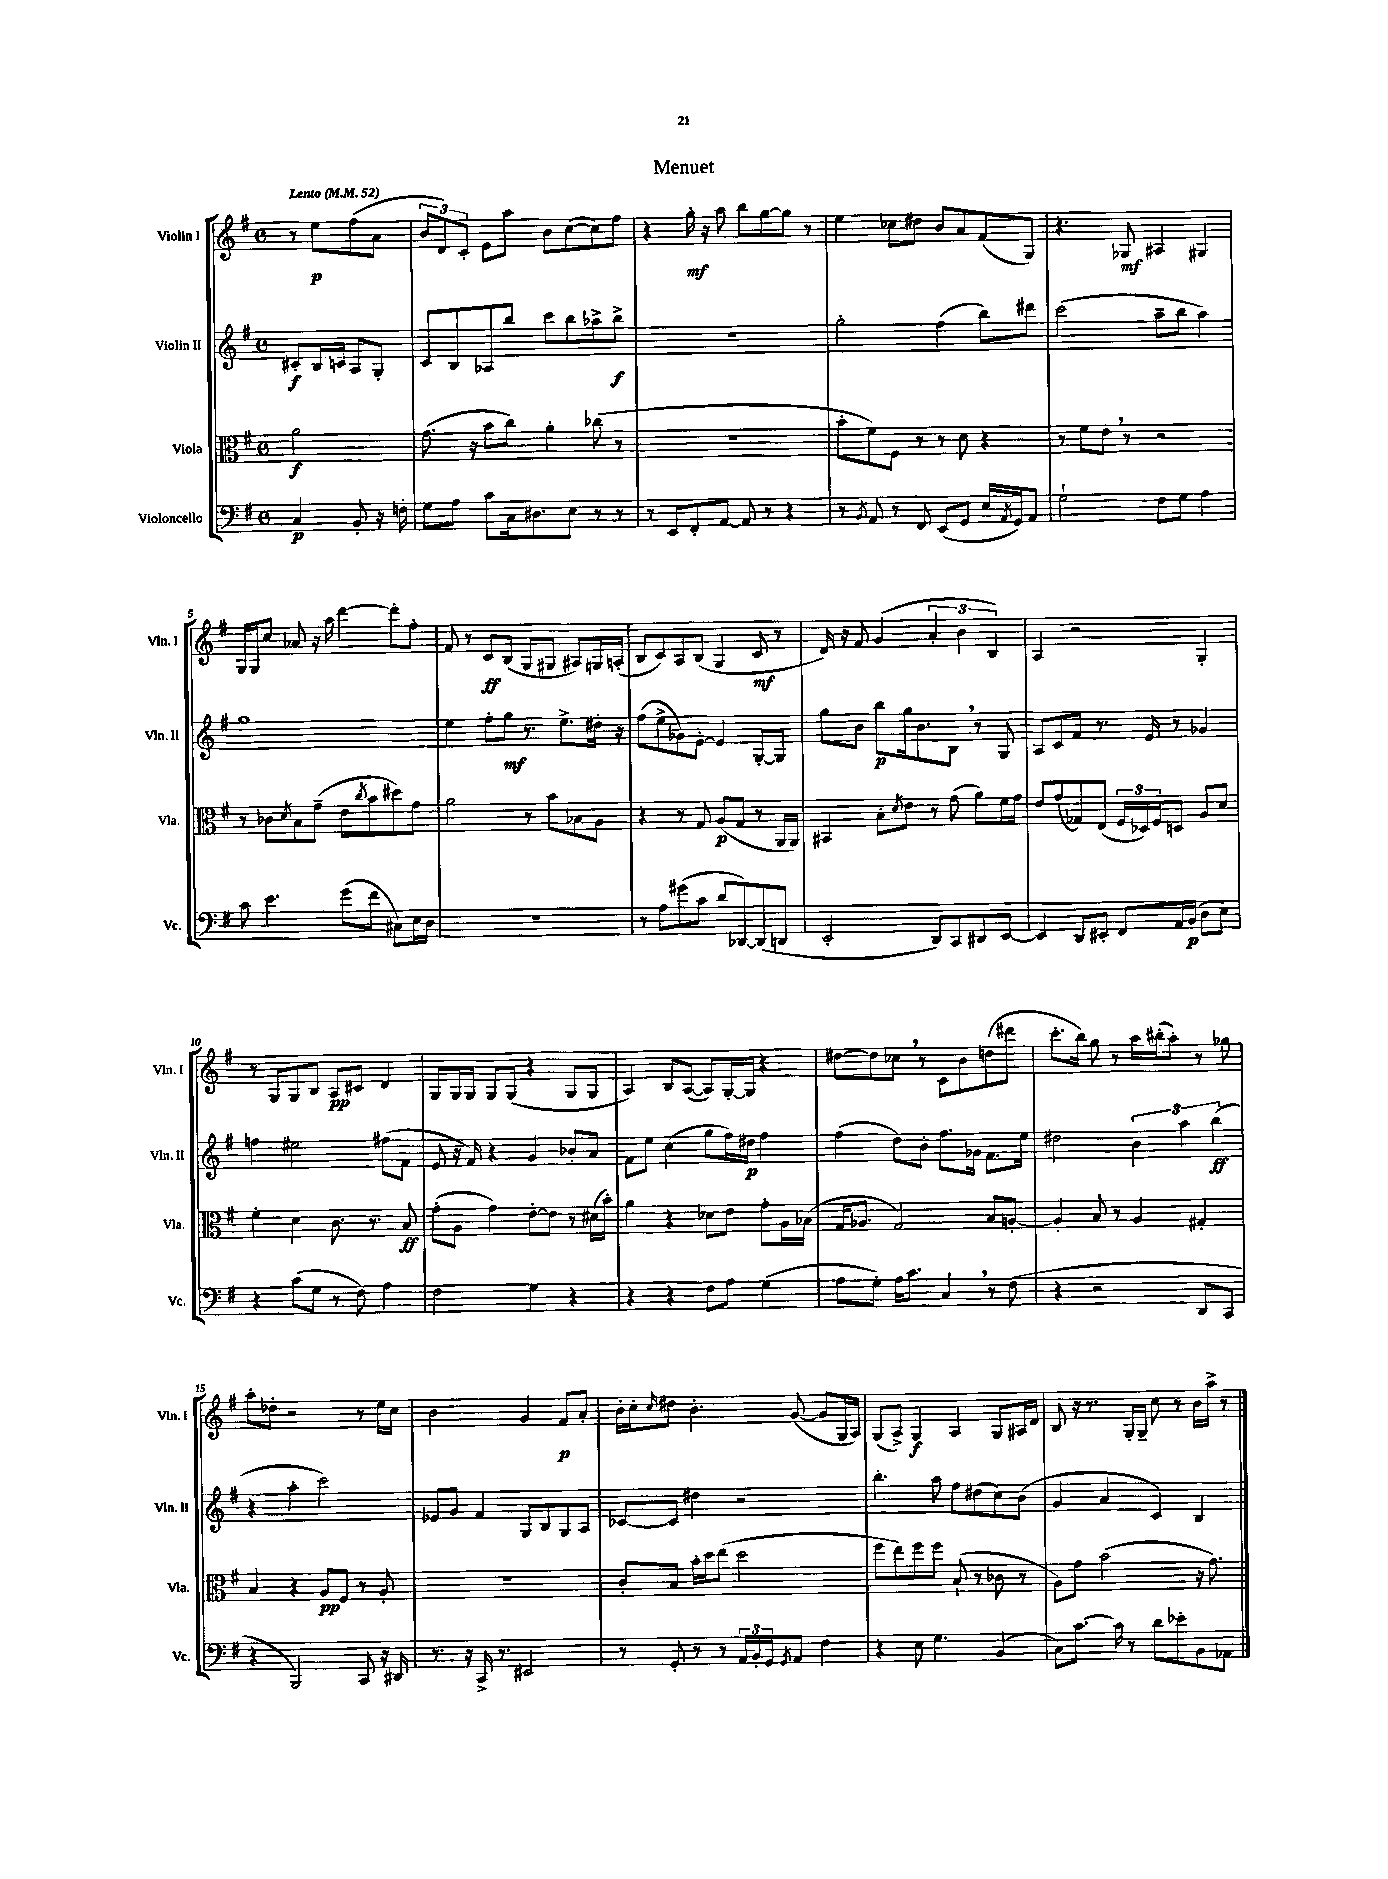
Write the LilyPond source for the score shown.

\header { title = "Menuet" }
<<
\new StaffGroup <<
\new Staff = "s0" \with { instrumentName = "Violin I" shortInstrumentName = "Vln. I" } {
    \clef treble \key g \major \defaultTimeSignature \time 4/4 \partial 2 \tempo "Lento" 4 = 52
    r8 e''8\p fis''8( a'8 |
    \tuplet 3/2 { b'8 d'8) c'8-. } e'8 a''8 b'8 c''8~( c''8) fis''8 |
    r4 g''16-.\mf r16 a''8 b''8 g''8~ g''8 r8 |
    e''4 ces''8 dis''8 b'8 a'8 fis'8( g8) |
    r4. ges8\mf ais4 gis4 |
    g16 g16 c''8 aes'8 r16 a''16 d'''4~ d'''8-. fis''8-. |
    fis'8 r8 c'8\ff b8( g8 gis8 ais8) g16 a16-.( |
    b8 c'8) a8 b8( g4 c'8\mf r8 |
    d'16) r16 fis'8 g'4( \tuplet 3/2 { a'4-. b'4 b4) } |
    a4 r2 g4-. |
    r8 g8 g8 b8 a8\pp cis'8 d'4 |
    g8 g16 g16 g8 g8( r4 g8 g8 |
    a4) b8 a8~( a8) g16~-. g16 r4 |
    dis''8~ dis''8 ces''8 \breathe r8 c'8 b'8 d''8( dis'''8 |
    c'''8.-. b''16) g''8 r8 a''16 bis''16-.( a''8-.) r8 ges''8 |
    a''8-. des''8-. r2 r8 e''16 c''16 |
    b'2 g'4 fis'8\p a'8-. |
    b'16-. c''16-. \grace { c''16 } dis''8 b'4.-. g'8~( g'8 g16 a16) |
    g8( a8->) g4\f a4 g8 ais16 d'16 |
    b8 r16 r8. g16-. g16-- c''8 r8 b'16 a''16-> r8 \bar "|." |
}
\new Staff = "s1" \with { instrumentName = "Violin II" shortInstrumentName = "Vln. II" } {
    \clef treble \key g \major \defaultTimeSignature \time 4/4 \partial 2
    cis'8-.\f b16 c'16 a8 g8-. |
    c'8 b8 aes8 b''8 c'''8 b''8 aes''8-> b''8->\f |
    R1 |
    g''2-. fis''4( b''8) dis'''8 |
    c'''2( a''8-- b''8 a''4) |
    g''1 |
    e''4 fis''8-. g''8\mf r8. e''8.-> dis''16-. r16 |
    fis''8( e''8-> ges'8) e'8~-. e'4 g8~-. g8 |
    g''8 b'8 b''8\p g''16 b'8. b8 \breathe r8 g8 |
    a8 c'8 fis'8 r8. e'16 r8 ges'4 |
    f''4 eis''2 fis''8( fis'8 |
    e'8 r16 fis'16) r4 g'4 bes'8-. a'8 |
    fis'8 e''8 c''4( g''8 fis''16) dis''16\p fis''4 |
    fis''4( d''8) b'8-. fis''8. ges'16 fis'8. e''16 |
    dis''2 \tuplet 3/2 { b'4 a''4 b''4\ff( } |
    r4 a''4-. c'''2) |
    ees'8 g'8 fis'4 g8 b8 g8 a8 |
    ces'8~ ces'8 dis''4 r2 |
    b''4.-. a''8 fis''8 dis''8( c''8) b'8( |
    g'4 a'4 c'4) b4 \bar "|." |
}
\new Staff = "s2" \with { instrumentName = "Viola" shortInstrumentName = "Vla." } {
    \clef alto \key g \major \defaultTimeSignature \time 4/4 \partial 2
    a'2\f |
    g'8.( r16 b'8 c''8) a'4-. ces''8( r8 |
    r1 |
    b'8-. fis'8) fis8 r8 r8 d'8 r4 |
    r8 fis'8 e'8 \breathe r8 r2 |
    r8 ces'8 \acciaccatura { d'8 } b8 g'8--( e'8 \acciaccatura { c''8 } b'8 dis''8) g'8 |
    a'2 r8 b'8 bes8 a8 |
    r4 r8 g8 a8\p( g8 r8 a,16 a,16) |
    bis,4 b8-. \acciaccatura { d'8 } e'8 r8 g'8( a'8) fis'16 g'16 |
    e'8 g'8( ges8) e8( \tuplet 3/2 { fis16 des16) fis16 } d8 a8 d'8 |
    fis'4-. d'4 c'8. r8. b8\ff |
    g'8-.( a8 g'4) e'8~-. e'8 r8 dis'16( b'16-.) |
    a'4 r4 des'8 e'8 g'8-. a16 bes16( |
    g16 aes8. g2) b8 a8~-. |
    a4-. b8 r8 a4 gis4-. |
    b4 r4 a8\pp fis8 r8 a8-. |
    R1 |
    c'8-. b8 b'16-. d''16 e''8( d''2 |
    fis''8 e''8) fis''8 fis''8 b8-!( r8 ces'8 r8 |
    a8) g'8 b'2( r16 g'8.) \bar "|." |
}
\new Staff = "s3" \with { instrumentName = "Violoncello" shortInstrumentName = "Vc." } {
    \clef bass \key g \major \defaultTimeSignature \time 4/4 \partial 2
    c4\p b,8-. r16 f16-. |
    g8 a8 c'8 c16 dis8. e8 r8 r8 |
    r8 e,8 fis,8-. a,8~ a,8 r8 r4 |
    r8 \acciaccatura { b,8 } a,8 r8 fis,8 e,8( g,8 e16 \acciaccatura { a,8 } g,16) a,8 |
    g2-! fis8 g8 a4 |
    c'8 e'4. g'8( fis'8 cis8) e16 d16 |
    R1 |
    r8 a8 gis'8( c'8 d'8 des,8~) des,8( d,8 |
    e,2-. d,8) c,8 dis,8 e,8~ |
    e,4 d,8 eis,8-. fis,8 a,16 b,16\p( d8 e8) |
    r4 c'8( g8 r8 fis8) a4 |
    fis2 g4 r4 |
    r4 r4 fis8 a8 g4( |
    a8 g8-.) a16 c'8. c4 \breathe r8 fis8( |
    r4 r2 d,8 c,8 |
    r4 b,,2) c,8 r16 dis,16 |
    r8. r16 c,16-> r8. eis,2 |
    r8 g,8-. r8 r8 \tuplet 3/2 { a,16 b,16-. g,16 } \acciaccatura { g,8 } a,8 fis4 |
    r4 e8 g4. b,4( |
    c8) c'8.~ c'16 r8 d'8 ees'8-. b,8 aes,8 \bar "|." |
}
>>
>>
